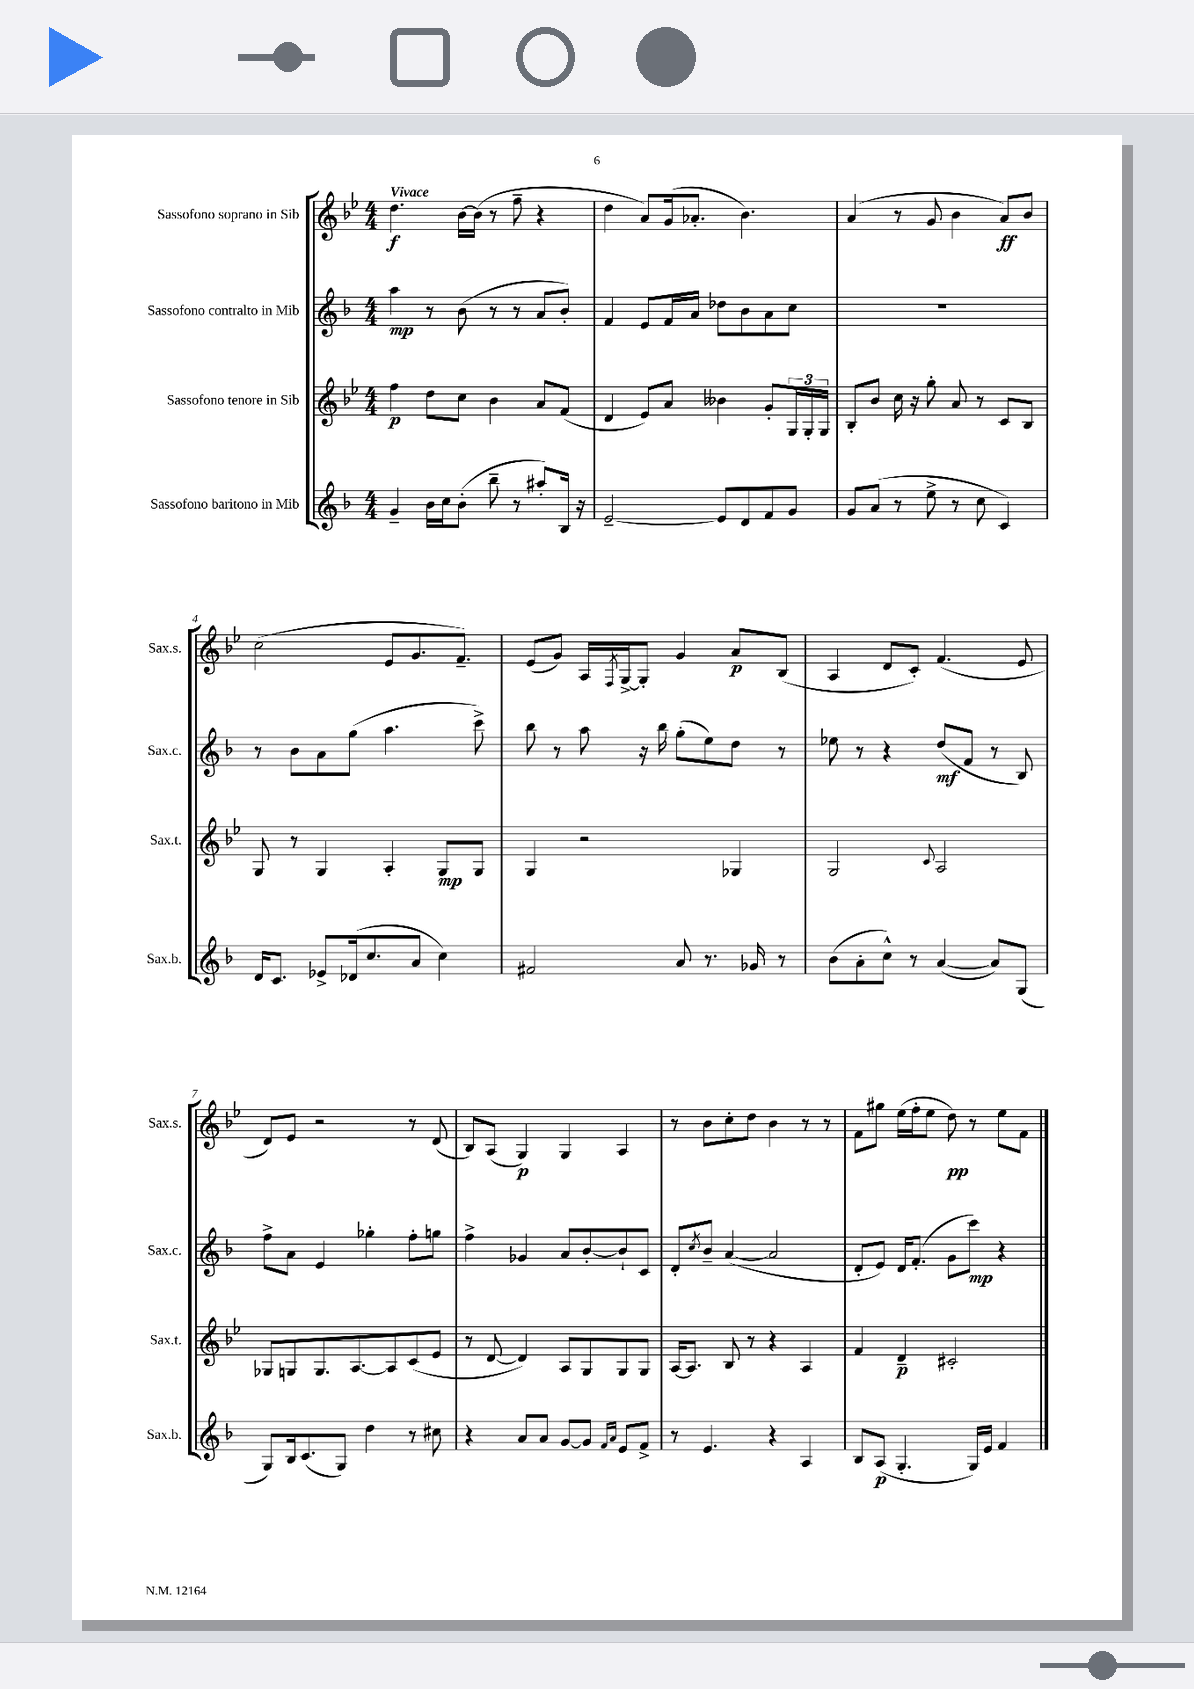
<<
\new StaffGroup <<
\new Staff = "s0" \with { instrumentName = "Sassofono soprano in Sib" shortInstrumentName = "Sax.s." } {
    \clef treble \key bes \major \numericTimeSignature \time 4/4 \tempo "Vivace"
    d''4.\f bes'16~ bes'16( r8 f''8-- r4 |
    d''4 a'8) g'16( aes'8.-. bes'4.) |
    a'4( r8 g'8 bes'4 a'8\ff) bes'8 |
    c''2( ees'8 g'8. f'8.--) |
    ees'8( g'8) a16 \acciaccatura { f8 } g16~-> g8-. g'4 a'8\p bes8( |
    a4 d'8 c'8-.) f'4.( ees'8 |
    d'8) ees'8 r2 r8 d'8( |
    bes8) a8( g4\p) g4 a4 |
    r8 bes'8 c''8-. d''8 bes'4 r8 r8 |
    f'8 gis''8 ees''16( f''16-. ees''8 d''8\pp) r8 ees''8 f'8 \bar "|." |
}
\new Staff = "s1" \with { instrumentName = "Sassofono contralto in Mib" shortInstrumentName = "Sax.c." } {
    \clef treble \key f \major \numericTimeSignature \time 4/4
    a''4\mp r8 bes'8( r8 r8 a'8 bes'8-.) |
    f'4 e'8 f'16 a'16 des''8 bes'8 a'8 c''8 |
    R1 |
    r8 bes'8 a'8 g''8( a''4. c'''8->) |
    bes''8 r8 a''8 r16 bes''16 g''8-.( e''8) d''8 r8 |
    ees''8 r8 r4 d''8\mf( f'8 r8 bes8) |
    f''8-> a'8 e'4 ges''4-. f''8-. g''8 |
    f''4-> ges'4 a'8 bes'8~-. bes'8-! c'8 |
    d'8-. \acciaccatura { c''8 } bes'8-- a'4~( a'2 |
    d'8-. e'8) d'16 f'8.-.( g'8 c'''8\mp) r4 \bar "|." |
}
\new Staff = "s2" \with { instrumentName = "Sassofono tenore in Sib" shortInstrumentName = "Sax.t." } {
    \clef treble \key bes \major \numericTimeSignature \time 4/4
    f''4\p d''8 c''8 bes'4 a'8 f'8( |
    d'4 ees'8) a'8 beses'4 g'8-. \tuplet 3/2 { g16 g16-. g16 } |
    bes8-. bes'8 c''16 r16 g''8-. a'8 r8 c'8 bes8 |
    g8 r8 g4 a4-. g8\mp g8 |
    g4 r2 ges4 |
    g2 \appoggiatura { c'8 } a2 |
    ges8 g8 g8. a8.~ a8 c'8( ees'8 |
    r8 d'8~ d'4) a8 g8 g8 g8 |
    a16~ a8. bes8 r8 r4 a4 |
    f'4 d'4--\p cis'2-. \bar "|." |
}
\new Staff = "s3" \with { instrumentName = "Sassofono baritono in Mib" shortInstrumentName = "Sax.b." } {
    \clef treble \key f \major \numericTimeSignature \time 4/4
    g'4-- bes'16 c''16 bes'8-.( bes''8-- r8 ais''8-.) bes16 r16 |
    e'2~-- e'8 d'8 f'8 g'8 |
    g'8 a'8( r8 e''8-> r8 c''8 c'4) |
    d'16 c'8. ees'8-> des'16( c''8. a'8 c''4) |
    fis'2 a'8 r8. ges'16 r8 |
    bes'8( a'8-. c''8-^) r8 a'4~( a'8) g8( |
    g8) bes16 c'8.( g8) d''4 r8 cis''8 |
    r4 a'8 a'8 g'8~ g'8 \grace { f'16 a'16 } e'8 f'8-> |
    r8 e'4. r4 a4 |
    bes8 a8\p( g4.-. g16) e'16 f'4 \bar "|." |
}
>>
>>
